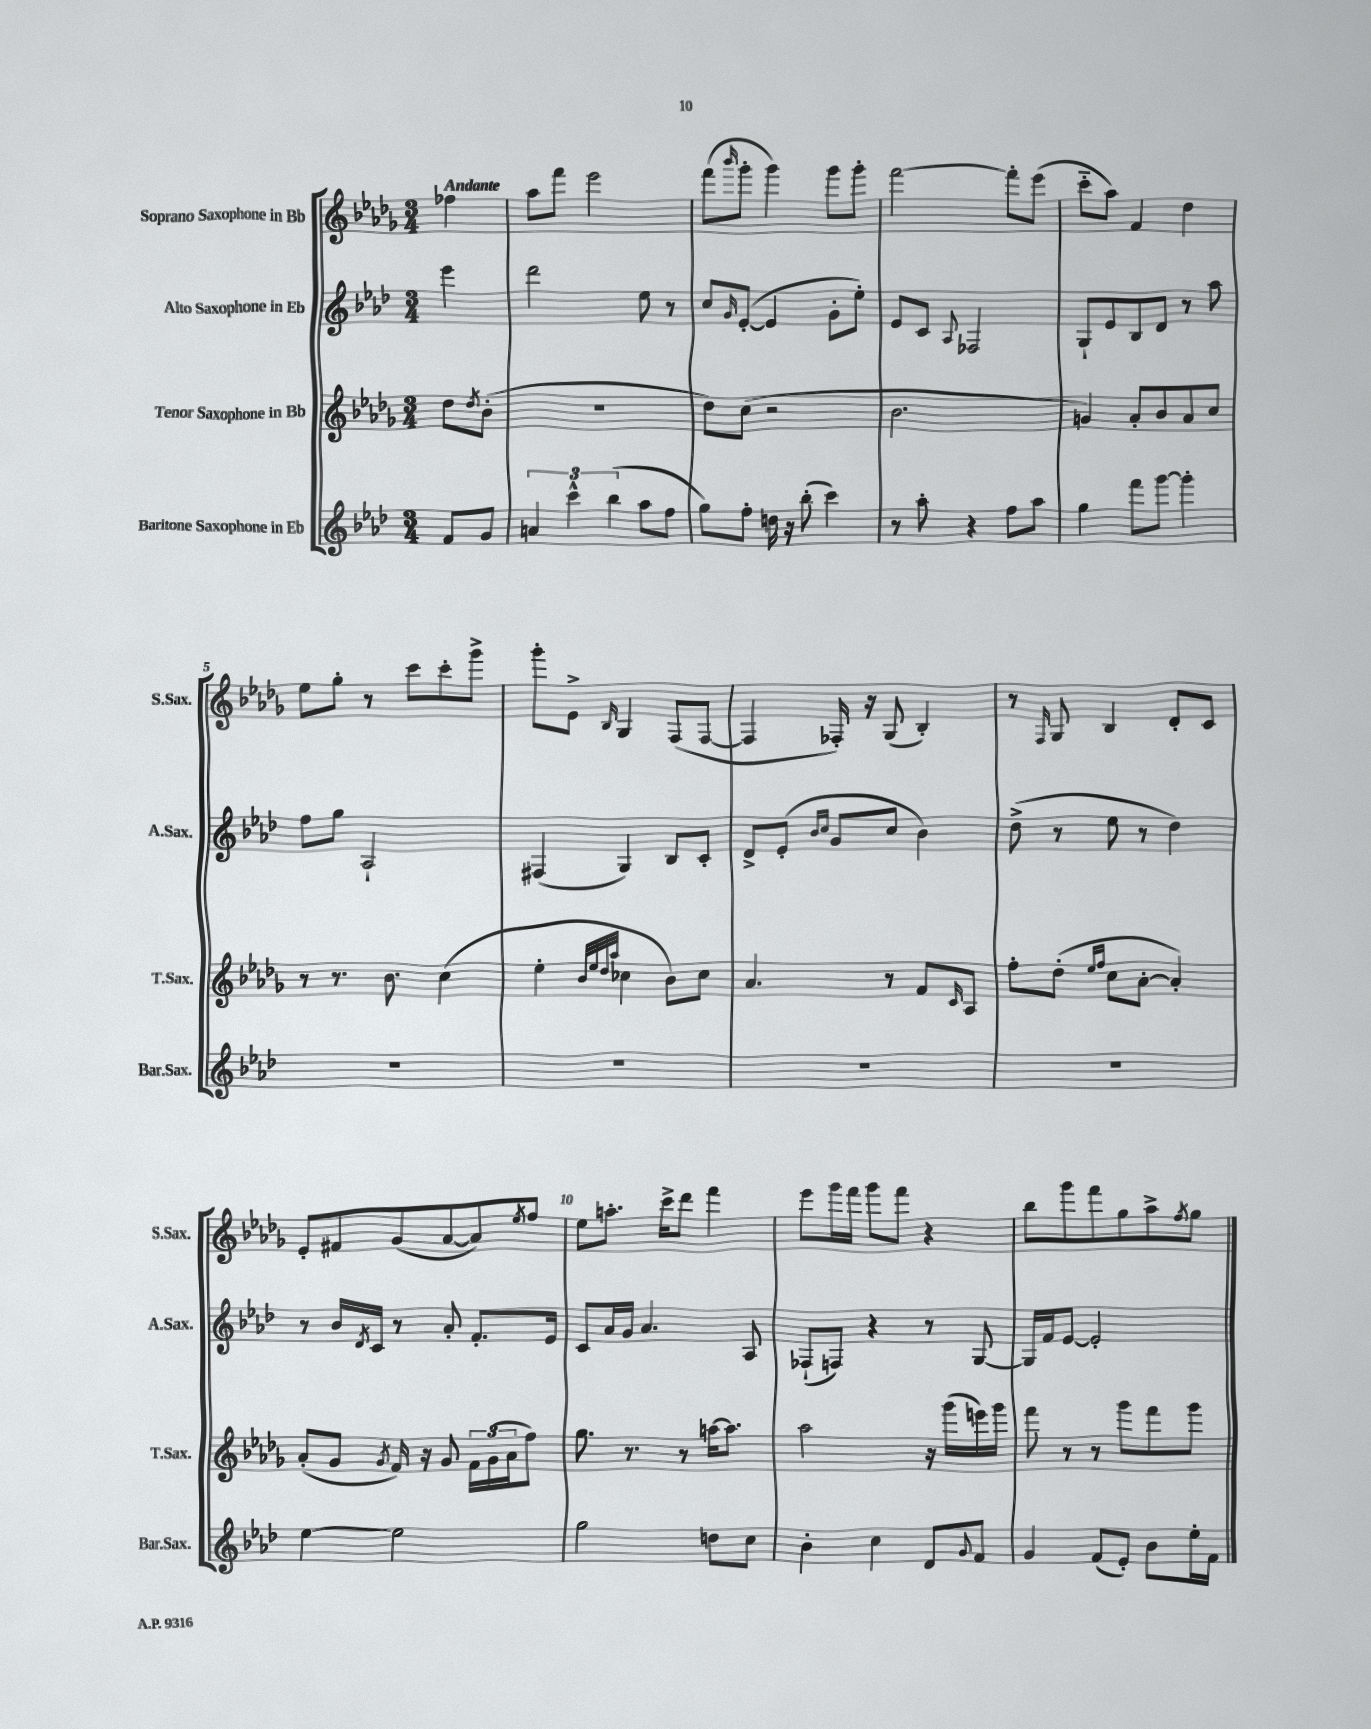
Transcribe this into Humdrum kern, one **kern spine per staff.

**kern	**kern	**kern	**kern
*part4	*part3	*part2	*part1
*staff4	*staff3	*staff2	*staff1
*I"Baritone Saxophone in Eb	*I"Tenor Saxophone in Bb	*I"Alto Saxophone in Eb	*I"Soprano Saxophone in Bb
*I'Bar.Sax.	*I'T.Sax.	*I'A.Sax.	*I'S.Sax.
*clefG2	*clefG2	*clefG2	*clefG2
*k[b-e-a-d-]	*k[b-e-a-d-g-]	*k[b-e-a-d-]	*k[b-e-a-d-g-]
*M3/4	*M3/4	*M3/4	*M3/4
=	=	=	=
!	!	!	!LO:TX:a:B:t=Andante
8f/L	8dd-\L	4eee-\	4ff-X\
.	8qdd-/	.	.
8g/J	(8b-'\J	.	.
=1	=1	=1	=1
6an/	2.r	2ddd-\	8aa-\L
.	.	.	8fff\J
6ccc^^\	.	.	.
.	.	.	2eee-\
(6bb-\	.	.	.
8aa-\L	.	8ee-\	.
8ff\J	.	8r	.
=2	=2	=2	=2
8gg\L)	8dd-\L)	8cc/L	(8fff\L
.	.	16qqg/	16qqbbb-/
8ff'\J	(8cc\J	([8e-'/J	8ggg-'\J
16ddn\	2r	4e-/]	4ggg-\)
16r	.	.	.
(8bb-'\	.	.	.
4ccc\)	.	8g'\L	8ggg-\L
.	.	8ee-'\J)	8ggg-'\J
=3	=3	=3	=3
8r	2.b-\	8e-/L	[2fff\
8aa-'\	.	8c/J	.
.	.	8qqA-/	.
4r	.	2F-X/	.
8ff\L	.	.	8fff'\L]
8aa-\J	.	.	(8eee-\J
=4	=4	=4	=4
4gg\	4gn/)	8G`/L	8ccc\L
.	.	8e-/	8aa-\J)
8fff\L	8a-'/L	8B-/	4f/
[8ggg\J	8b-/	8d-/J	.
4ggg'\]	8a-/	8r	4dd-\
.	8cc/J	8aa-\	.
!!LO:LB:g=z
=5	=5	=5	=5
2.r	8r	8ff\L	8ee-\L
.	8.r	8gg\J	8gg-'\J
.	.	2A-`/	8r
.	8.b-\	.	.
.	.	.	8ccc\L
.	(4cc\	.	8ccc'\
.	.	.	8ggg-^\J
=6	=6	=6	=6
2.r	4ee-'\	(4F#X/	8ggg-'\L
.	.	.	8e-^\J
.	32qqb-/LLL	.	.
.	32qqee-/	.	.
.	32qqdd-/	.	.
.	32qqaa-/JJJ	.	16qqB-/
.	4cc-X\	4G/)	4G-/
.	8b-\L)	8B-/L	(8F/L
.	8cc-\J	8c'/J	[8F/J
=7	=7	=7	=7
2.r	4.a-/	8d-^/L	4F/]
.	.	(8e-'/J	.
.	.	16qqb-/LL	.
.	.	16qqcc/JJ	.
.	.	8g/L	16F-X'/)
.	.	.	16r
.	8r	8cc/J	(8G-/
.	8f/L	4b-\)	4B-'/)
.	16qqc/	.	.
.	8A-/J	.	.
=8	=8	=8	=8
2.r	8ff'\L	(8dd-^\	8r
.	.	.	16qqF/
.	(8dd-'\J	8r	8G-/
.	16qqee-/LL	.	.
.	16qqff/JJ	.	.
.	8cc\L	8ee-\	4B-/
.	[8a-'\J	8r	.
.	4a-'/])	4dd-\)	8d-'/L
.	.	.	8c/J
!!LO:LB:g=z
=9	=9	=9	=9
[4ee-\	(8a-'/L	8r	8e-'/L
.	8g-/J	16b-/LL	8f#X/
.	.	8qd-/	.
.	.	16c/JJ	.
.	8qg-/	.	.
2ee-\]	16f/)	8r	(8g-/
.	16r	.	.
.	8g-/	8a-'/	[8a-/
.	24f\LL	8.f'/L	8a-/])
.	(24g-\	.	.
.	24a-\J	.	.
.	.	.	8qee-/
.	8ff\J)	.	8ff/J
.	.	16e-/Jk	.
=10	=10	=10	=10
2gg\	8.gg-\	8c/L	8ee-\L
.	.	16a-/L	8.aan'\J
.	8.r	16g/JJ	.
.	.	4.a-/	.
.	.	.	16ccc^\KL
.	8r	.	8ddd-\J
8ddn\L	[16aan\KL	.	4fff\
.	8.aa\J]	.	.
8cc\J	.	8A-/	.
=11	=11	=11	=11
4b-'\	2aa-\	(8F-X`/L	8eee-\L
.	.	8Fn/J)	16ggg-\L
.	.	.	16fff\JJ
4cc\	.	4r	8ggg-\L
.	.	.	8fff\J
8d-/L	16r	8r	4r
.	(16ggg-\LL	.	.
8qqg/	.	.	.
8f/J	16eeen\)	[8G/	.
.	16ggg-\JJ	.	.
=12	=12	=12	=12
4g/	8fff\	16G/LL]	8bb-\L
.	.	16f/J	.
.	8r	[8e-/J	8ggg-\
(8f/L	8r	2e-'/]	8fff\
8e-'/J)	8ggg-\L	.	8gg-\
8b-\L	8fff\	.	8aa-^\
.	.	.	8qff/
16ee-'\L	8ggg-\J	.	8gg-\J
16f\JJ	.	.	.
==	==	==	==
*-	*-	*-	*-
